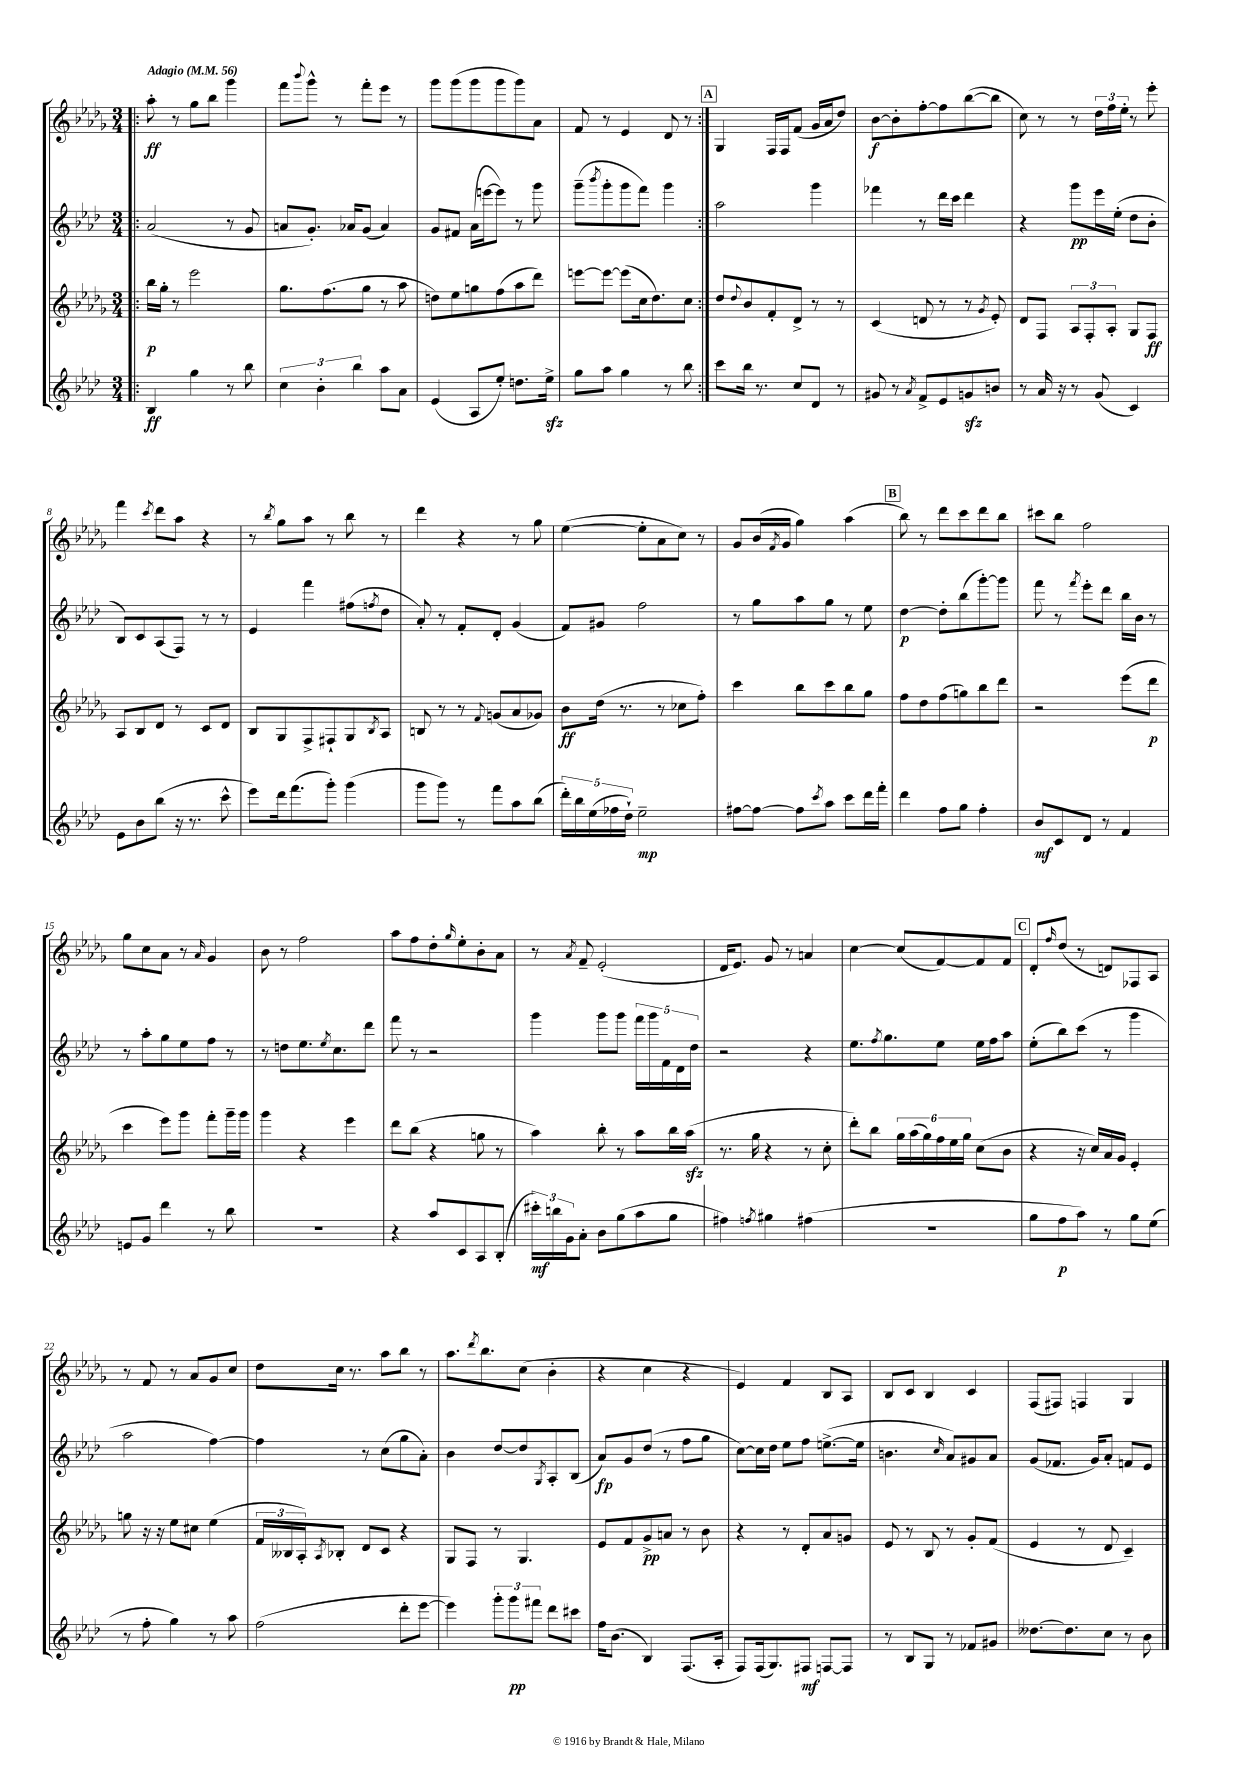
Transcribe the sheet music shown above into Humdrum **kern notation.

**kern	**kern	**kern	**kern
*staff4	*staff3	*staff2	*staff1
*clefG2	*clefG2	*clefG2	*clefG2
*k[b-e-a-d-]	*k[b-e-a-d-g-]	*k[b-e-a-d-]	*k[b-e-a-d-g-]
*M3/4	*M3/4	*M3/4	*M3/4
*MM56	*MM56	*MM56	*MM56
=!|:	=!|:	=!|:	=!|:
4B-	16bb-	(2a-	8aa-'
.	16gg-'	.	.
.	8r	.	8r
4gg	2eee-	.	8gg-
.	.	.	8bb-
8r	.	8r	4ggg-
8bb-	.	8g	.
=	=	=	=
6cc	8.gg-	8a	8fff
.	.	.	8qqbbb-
.	.	8.g')	8ggg-^^
6b-'	.	.	.
.	(8.ff	.	.
.	.	.	8r
.	.	16a-	.
6bb-	.	.	.
.	8gg-	(8g	8fff'
8aa-	8r	4a-)	8eee-
8a-	8aa-	.	8r
=	=	=	=
(4e-	8dd)	8g	8ggg-
.	8ee-	8f#	(8ggg-
8A-	8gg	(16a-	8ggg-
.	.	[16eee	.
8ee-')	(8ff	8eee])	8ggg-
8.dd	8aa-	8r	8ggg-)
.	8ddd-)	8ggg	8a-
16ee-^	.	.	.
=	=	=	=
8gg	[8eee	(8ggg~	8f
.	.	8qbbb-	.
8aa-	8eee_	8ggg'	8r
4gg	(8eee]	8ggg	4e-
.	16cc	8fff)	.
.	8.dd-)	.	.
8r	.	4ggg	8d-
8bb-	8cc	.	8r
=:|!	=:|!	=:|!	=:|!
8ccc	8dd-	2aa-	4G-
.	8qqdd-	.	.
16bb-	8b-	.	.
8.r	.	.	.
.	8f'	.	16F
.	.	.	16F
8cc	8d-^	.	(8f
8d-	8r	4ggg	16g-
.	.	.	16a-
8r	8r	.	8dd-)
=	=	=	=
8g#	(4c	4fff-	[8b-
8r	.	.	8b-']
8qa-	.	.	.
8f^	8d	8r	[8ff'
8e-	8r	16ddd-	8ff]
.	.	16ccc	.
8g	8r	4ddd-	([8bb-
.	8qg-	.	.
8b	8e-')	.	8bb-]
=	=	=	=
8r	8d-	4r	8cc)
16a-	8F	.	8r
16r	.	.	.
8r	12A-	8ggg	8r
.	12F'	.	.
(8g	.	16eee-	24dd-
.	12A-'	.	24ff
.	.	(16ee-'	.
.	.	.	24ee-'
4c)	8G-	8dd-	8r
.	8F	8b-'	8eee-'
=	=	=	=
8e-	8A-	8B-)	4fff
8b-	8B-	8c	.
.	.	.	8qccc
(8bb-	8d-	(8A-	8ddd-
16r	8r	8F)	8aa-
8.r	.	.	.
.	8c	8r	4r
8ccc^^	8d-	8r	.
=	=	=	=
8eee-)	8B-	4e-	8r
.	.	.	8qbb-
16ddd-	8G-	.	8gg-
(8.fff	.	.	.
.	8F^	4fff	8aa-
8ggg')	8F#`	.	8r
(4ggg	8G-	(8ff#	8bb-
.	8qB-	8qff	.
.	8A-	8dd-	8r
=	=	=	=
8ggg	8B	8a-')	4ddd-
8ggg)	8r	8r	.
8r	8r	8f'	4r
.	8qqf	.	.
8fff	(8g	8d-'	.
8aa-	8a-	(4g	8r
(8bb-	8g-)	.	8gg-
=	=	=	=
20ddd-')	8b-	8f)	([4ee-
20bb-	.	.	.
(20ee-	.	.	.
.	(16dd-	8g#	.
20ff-	.	.	.
.	8.r	.	.
20dd-`)	.	.	.
2ee-~	.	2ff	8ee-']
.	8r	.	8a-
.	8cc-	.	8cc)
.	8ff')	.	8r
=	=	=	=
[8ff#	4ccc	8r	8g-
8ff#_	.	8gg	(16b-
.	.	.	8qf
.	.	.	16g-
8ff#]	8bb-	8aa-	4gg-)
8qccc	.	.	.
8aa-	8ccc	8gg	.
8ccc	8bb-	8r	(4aa-
16ddd-	8gg-	8ee-	.
16fff'	.	.	.
=	=	=	=
4ddd-	8ff	[4dd-	8bb-)
.	8dd-	.	8r
8ff	(8ff	8dd-']	8ddd-
8gg	8gg)	(8bb-	8ccc
4ff'	8bb-	[8ggg')	8ddd-
.	8ddd-	8ggg]	8bb-
=	=	=	=
8b-	2r	8fff	8ccc#
8c	.	8r	8bb-
.	.	8qfff	.
8d-	.	8eee-'	2ff
8r	.	8ddd-	.
4f	(8eee-	16bb-	.
.	.	16b-	.
.	8ddd-	8r	.
=	=	=	=
8e	4ccc	8r	8gg-
8g	.	8aa-'	8cc
4ddd-	8eee-)	8gg	8a-
.	8ggg-	8ee-	8r
.	.	.	16qqa-
8r	8fff'	8ff	4g-
8bb-	16ggg-~	8r	.
.	16ggg-	.	.
=	=	=	=
2.r	4ggg-	8r	8b-
.	.	8dd	8r
.	4r	8.ee-	2ff
.	.	8qee-	.
.	.	8.cc	.
.	4eee-	.	.
.	.	8ddd-	.
=	=	=	=
4r	8ddd-	8fff	8aa-
.	(8bb-	8r	8ff
8aa-	4r	2r	8dd-'
.	.	.	16qqgg-
8c	.	.	8ee-'
8A-	8gg	.	8b-'
(8B-'	8r	.	8a-
=	=	=	=
24ccc#')	4aa-)	4ggg	8r
24bb	.	.	.
24g	.	.	.
.	.	.	8qa-
8a-'	.	.	8f~
8b-	8bb-'	8ggg	(2e-'
(8gg	8r	8ggg	.
8aa-	8aa-	20fff	.
.	.	20ggg	.
.	.	20f	.
8gg	16bb-	.	.
.	.	20d-	.
.	(16aa-	.	.
.	.	20dd-	.
=	=	=	=
4ff#)	8.r	2r	16d-
.	.	.	8.e-)
.	16gg-	.	.
8qff	.	.	.
4gg#	4r	.	8g-
.	.	.	8r
(4ff#	8r	4r	4a
.	8cc'	.	.
=	=	=	=
2.r	8ddd-')	8.ee-	[4cc
.	8bb-	.	.
.	.	8qff	.
.	.	8.gg	.
.	24gg-	.	(8cc]
.	(24aa-	.	.
.	24gg-)	.	.
.	24ff	8ee-	[8f)
.	24ee-	.	.
.	24gg-	.	.
.	(8cc	16ee-	8f]
.	.	16ff	.
.	8b-	8aa-	8f
=	=	=	=
8gg	4r	(8ee-'	8d-'
.	.	.	16qqff
8ff	.	8bb-)	(8dd-
8aa-)	16r	(8ccc	8r
.	16cc)	.	.
8r	16a-	8r	8d)
.	16g-	.	.
8gg	4e-'	4ggg	8F-
(8ee-	.	.	8A-
=	=	=	=
8r	8gg	2aa-	8r
8ff'	16r	.	8f
.	16r	.	.
4gg)	8ee-	.	8r
.	8cc#	.	8a-
8r	(4ee-	[4ff)	8g-
8aa-	.	.	8cc
=	=	=	=
(2ff	24f	4ff]	8dd-
.	24B--	.	.
.	24A-')	.	.
.	8qA-	.	.
.	8B-'	.	16cc
.	.	.	8.r
.	8d-	8r	.
.	8c	(8cc	8aa-
8ddd-'	4r	8gg	8bb-
[8eee-	.	8a-')	8r
=	=	=	=
4eee-])	8G-	4b-	8.aa-
.	8F	.	.
.	.	.	8qddd-
.	.	.	8.bb-
12ggg'	8r	[8dd-	.
12ggg	.	.	.
.	4.G-	8dd-]	(8cc
12fff#	.	.	.
.	.	8qG	.
8ddd-	.	8A-'	4b-'
8ccc#	.	(8B-	.
=	=	=	=
16ff	8e-	8a-)	4r
(8.b-	.	.	.
.	8f	8g	.
4B-)	8g-^	(8dd-	4cc
.	8a	8r	.
(8.F	8r	8ff	4r
.	8b-	8gg	.
16A-'	.	.	.
=	=	=	=
8F)	4r	[8cc)	4e-)
(16F	.	16cc]	.
8.G)	.	16dd-	.
.	8r	8ee-	4f
8F#	8d-'	8ff	.
[8F	8a-	([8.ee^	8B-
8F]	8g	.	8A-
.	.	16ee]	.
=	=	=	=
8r	8e-	4.b	8B-
8B-	8r	.	8c
8G	8B-	.	4B-
.	.	16qqcc	.
8r	8r	8a-)	.
8f-	8g-'	8g#	4c
8g#	(8f	8a-	.
=	=	=	=
[8.dd--	4e-	(8g	(8F
.	.	8.f-	8F#)
8.dd--]	.	.	.
.	8r	.	4F
.	.	16g)	.
8cc	8d-	8a-'	.
8r	4c~)	8f	4G-
8b-	.	8e-	.
==	==	==	==
*-	*-	*-	*-
